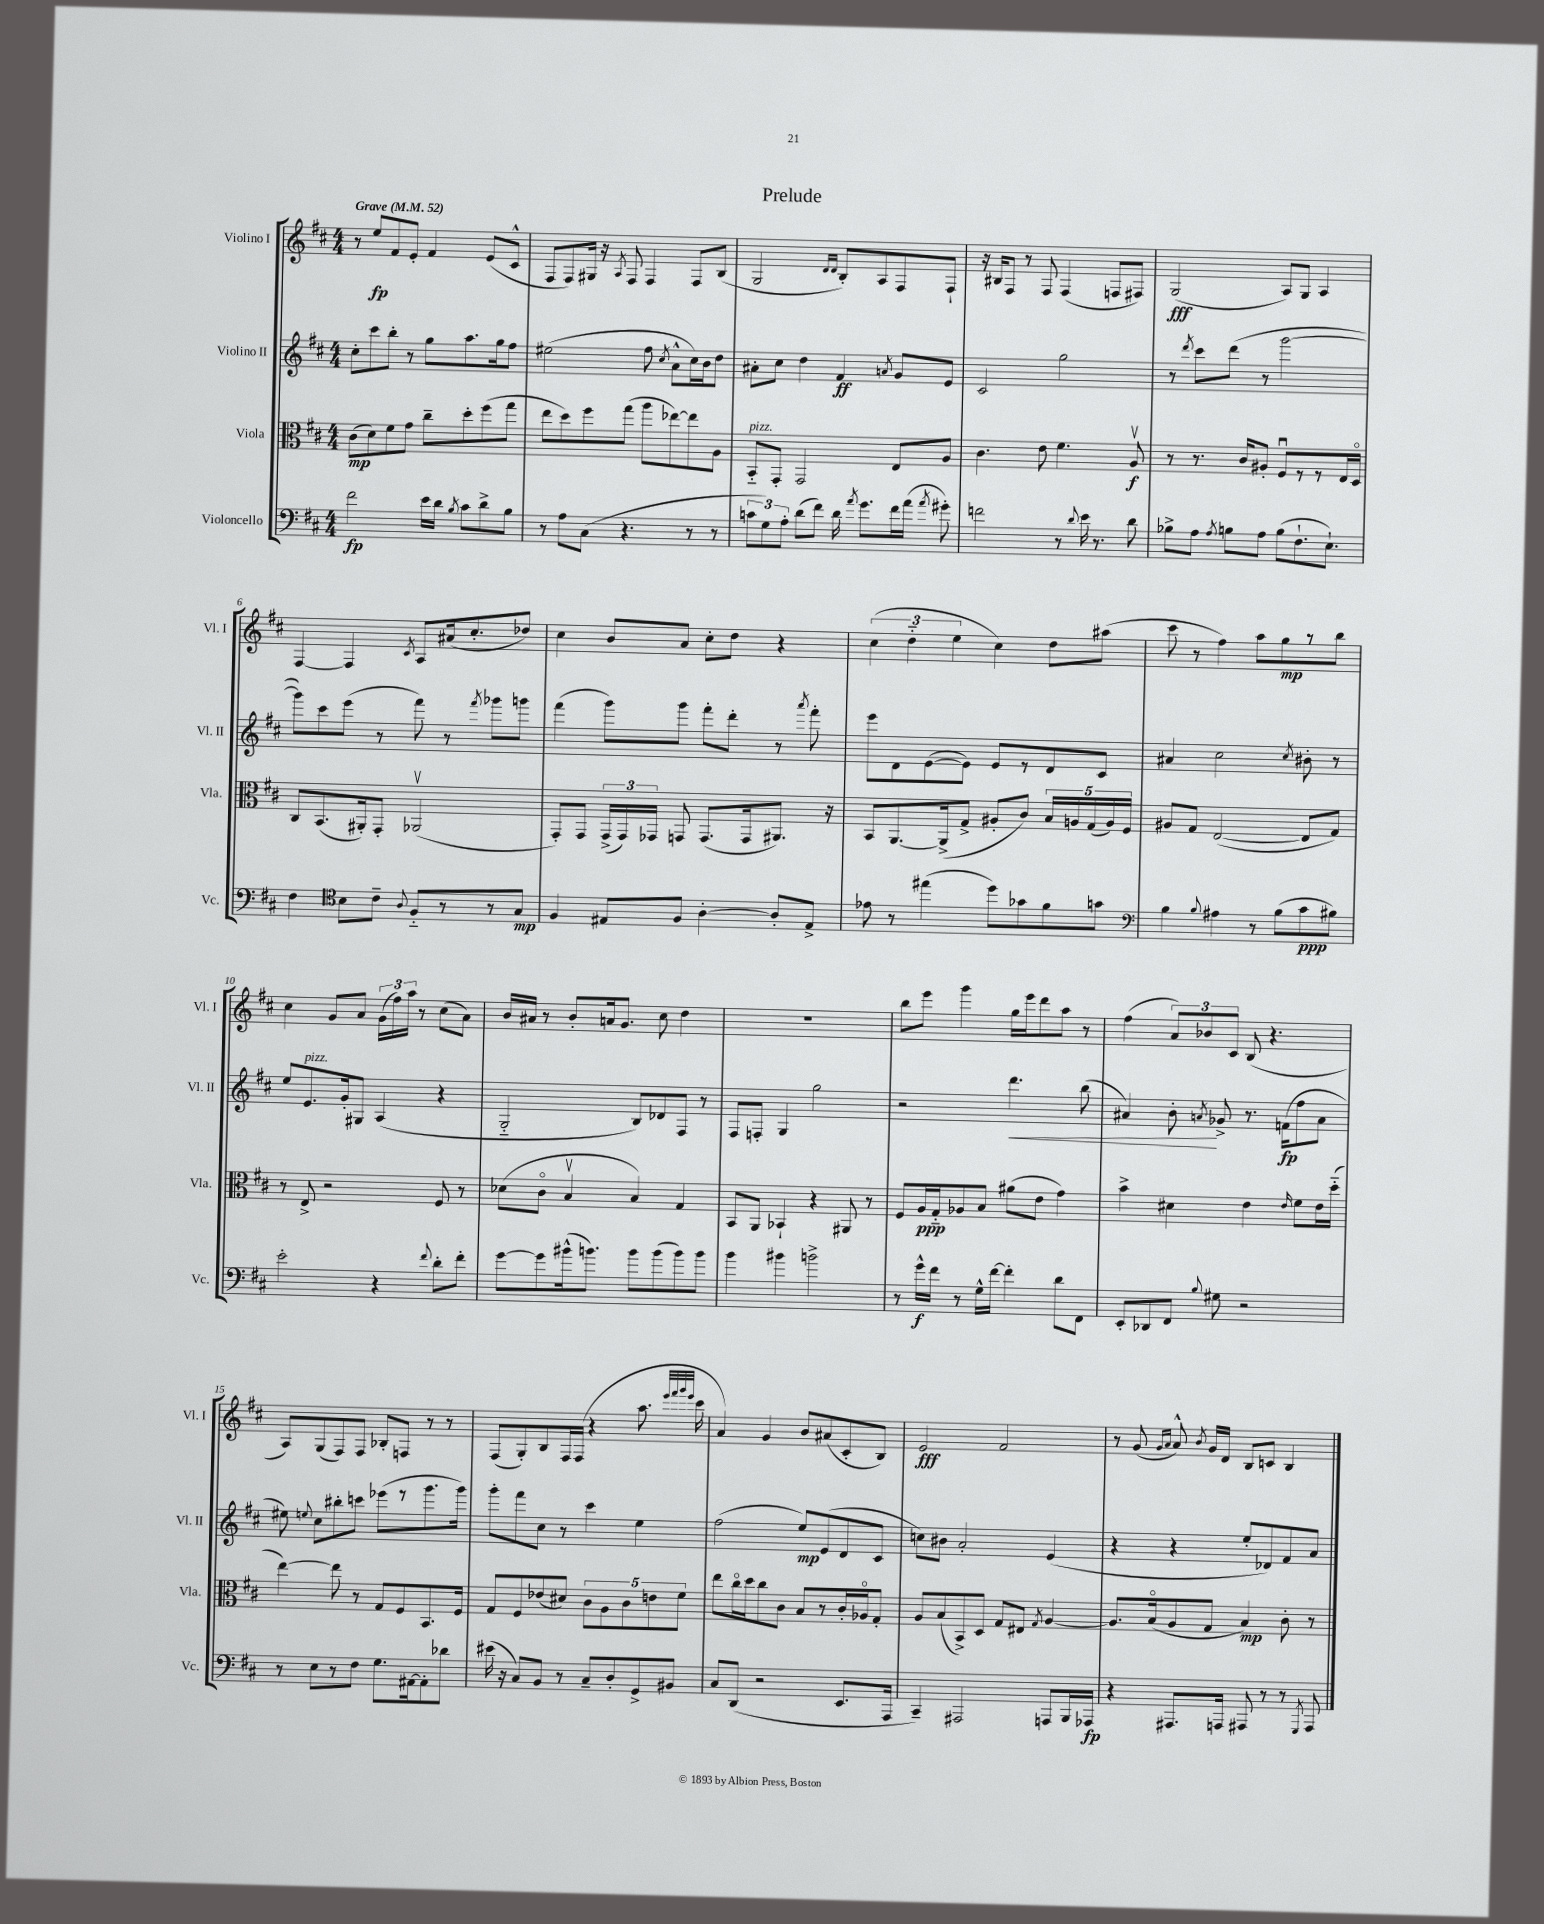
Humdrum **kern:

**kern	**kern	**kern	**kern
*staff4	*staff3	*staff2	*staff1
*clefF4	*clefC3	*clefG2	*clefG2
*k[f#c#]	*k[f#c#]	*k[f#c#]	*k[f#c#]
*M4/4	*M4/4	*M4/4	*M4/4
*MM52	*MM52	*MM52	*MM52
2f#\	(8c#\L	8cc#'\L	8r
.	8d\)	8ccc#\	8ee/L
.	8f#\	8bb'\J	8f#/
.	8g\J	8r	8e'/J
16e\LL	8cc#~\L	8gg\L	4f#/
16d\JJ	.	.	.
8qB/	.	.	.
8c#\L	8dd'\	8.aa\	.
8d^\	(8ff#\	.	(8e/L
.	.	16gg\k	.
8B\J	8gg\J	8ff#\J	8c#^^/J
=	=	=	=
8r	8ee\L	(2ee#\	8F#/L
8A\L	8dd\)	.	8F#/)
(8C#\J	8ff#\	.	16G#/Jk
.	.	.	16r
.	.	.	8qA/
4.r	(8gg\J	.	8F#/
.	8aa\L	8ff#\	4F#/
.	.	8qcc#/	.
.	[8ee-\)	8a^^\L	.
8r	8ee-\]	16cc#\L)	8F#/L
.	.	16b\J	.
8r	8A\J	8dd\J	(8B/J
=	=	=	=
12c\L	8BB'~/L	8a#'\L	2G/
12G\)	.	.	.
.	8GG'/J	8cc#\J	.
12A'\J	.	.	.
(8d\L	2GG/	4dd\	.
8f#\J)	.	.	.
.	.	.	16qqd/LL
.	.	.	16qqd/JJ
16d\	.	4f#/	8B'/L)
8qa/	.	.	.
8.g\L	.	.	.
.	.	.	8A/
.	.	8qa/	.
16f#\L	8E/L	8g/L	8F#/
(16a\JJ	.	.	.
8qa/	.	.	.
8g#'\)	8A/J	8e/J	8F#`/J
=	=	=	=
2f\	4.c#\	2c#/	16r
.	.	.	16B#/LK
.	.	.	8F#/J
.	.	.	8r
.	8e\	.	8F#/
8r	4.f#\	2gg\	(4F#/
8qqd/	.	.	.
16e\	.	.	.
8.r	.	.	.
.	.	.	8F/L
8d\	8Av/	.	8F#/J)
=	=	=	=
8B-^\L	8r	8r	(2G/
.	.	8qddd/	.
8A\J	8.r	8ccc#\L	.
8qA/	.	.	.
8B\L	.	(8ddd\J	.
.	16c#/LK	.	.
8A\J	8A#'/J	8r	.
(8B\L	8F#u/L	[2ggg\	8A/L)
8.F#`\	8r	.	8G/J
.	8r	.	4A/
8.E`\J)	.	.	.
.	16E/L	.	.
.	16Do/JJ	.	.
=	=	=	=
4F#\	8C#/L	8ggg\]L)	[4F#/
.	(8.BB/	8ccc#\	.
*clefC4	*	*	*
8B\L	.	(8eee\J	4F#/]
.	16AA#'/k)	.	.
8c#~\J	8GG'/J	8r	.
8qqA/	.	.	8qc#/
8F#'~/L	(2AA-v/	8fff#\)	8A/L
8r	.	8r	(16a#/k
.	.	.	8.cc#'/
.	.	8qfff#/	.
8r	.	8ggg-\L	.
8G/J	.	8ggg\J	8dd-/J)
=	=	=	=
4F#/	8GG'/L)	(4fff#\	4cc#\
.	8GG/J	.	.
8E#/L	(24GG^/LL	8ggg\L)	8b/L
.	24GG/)	.	.
.	24GG-/JJ	.	.
8F#/J	8GG/	8ggg\J	8a/J
[4A'\	(8.GG/L	8fff#'\L	8cc#'\L
.	.	8ddd'\J	8dd\J
.	16GG/k	.	.
8A'/]L	8.AA#/J)	8r	4r
.	.	8qaaa/	.
8E#^/J	.	8fff#'\	.
.	16r	.	.
=	=	=	=
8e-\	8BB/L	8eee\L	(6cc#\
8r	[8.AA/	8d\	.
.	.	.	6dd'~\
(4ee#\	.	([8e\	.
.	(16AA^/]k	.	.
.	.	.	6ee\
.	8G^/J	8e\]J)	.
8dd\L)	8A#'/L	8e/L	4cc#\)
8g-\	8c#/J)	8r	.
8f#\	20B/LL	8d/	8dd\L
.	20A/	.	.
.	(20G/	.	.
8g\J	.	8c#/J	(8aa#\J
.	20A/)	.	.
.	20F#/JJ	.	.
=	=	=	=
*clefF4	*	*	*
4B\	8A#/L	4a#/	8ccc#\
.	8G/J	.	8r
8qqB/	.	.	.
4A#\	([2E/	2cc#\	4ff#\)
8r	.	.	8aa\L
(8B\L	.	.	8gg\
.	.	8qcc#/	.
8c#\	8E/]L	8b#'\	8r
8B#\J)	8G/J)	8r	8bb\J
=	=	=	=
2e'\	8r	8ee/L	4cc#\
.	8E^/	8.e/	.
.	2r	.	8g/L
.	.	16g'/k	.
.	.	8G#/J	8a/J
4r	.	(4A/	(24g\LL
.	.	.	24ff#\)
.	.	.	24aa\JJ
.	.	.	8r
8qqf#/	.	.	.
8d'\L	8F#/	4r	(8cc#\L
8f#'\J	8r	.	8a\J)
=	=	=	=
[8g\L	(8d-\L	2G'~/	16b/LL
.	.	.	16a#/JJ
8g\]	8c#o\J	.	8r
(16b#^^\k	4Bv/	.	8b'/L
8.b\J)	.	.	.
.	.	.	16a/k
.	.	.	8.g/J
8b\L	4B/)	8B/L)	.
(8b\	.	8d-/	8cc#\
8b\)	4G/	8F#/J	4dd\
8b\J	.	8r	.
=	=	=	=
4b\	8BB/L	8F#/L	1r
.	8AA/J	8F'/J	.
4b#\	4BB-`/	4G/	.
2b^\	4r	2gg\	.
.	8AA#/	.	.
.	8r	.	.
=	=	=	=
8r	8F#/L	2r	8bb\L
16g^^\LL	16A/L	.	8eee\J
16f#\JJ	16G'~/J	.	.
8r	8A-/	.	4ggg\
16G^^\LL	8B/J	.	.
[16f#\JJ	.	.	.
4f#'\]	(8a#\L	4.ddd\	16gg\LL
.	.	.	16eee\J
.	8e\J	.	8ddd\
8d\L	4g\)	.	8aa\J
8FF#\J	.	(8bb\	8r
=	=	=	=
8EE'/L	4b^\	4a#/)	(4ff#\
8DD-/	.	.	.
8FF#/J	4d#\	8b'\	12a/L)
.	.	.	12b-/
8qqB/	.	8qa/	.
8G#\	.	8g-^/	.
.	.	.	12c#/J
2r	4e\	8.r	(8B/
.	.	.	4.r
.	.	(16f\LK	.
.	16qqe/	.	.
.	8f#\L	8ff#\	.
.	16e\L	8a\J	.
.	(16dd'~\JJ	.	.
=	=	=	=
8r	[4ee\)	8ee#\)	8A/L)
.	.	8qqee/	.
8E\L	.	8cc#\L	(8G/
8r	8ee\]	8bb#'\	8F#/)
8F#\J	8r	8ccc\J	8F#/J
8.G\L	8G/L	(8eee-\L	8B-'/L
.	8F#/	8r	8F/J
[16AA#\k	.	.	.
8AA#'\]	8.BB/	8.ggg\	8r
8d-\J	.	.	8r
.	16F#/Jk	16ggg\Jk)	.
=	=	=	=
(16e#\	8G/L	8ggg'\L	(8F#/L
16r	.	.	.
8C#/L)	8F#/	8fff#\	8G'/)
8BB/J	(8e-/	8cc#\J	8B/
8r	8d#/J)	8r	16F#/L
.	.	.	(16F#/JJ
8C#~/L	10c#\L	4ccc#\	4r
.	10A\	.	.
8D'/	.	.	.
.	10c#\	.	.
8GG^/	.	4ee\	8.aa\
.	10e\	.	.
8BB#/J	.	.	.
.	10f#\J	.	.
.	.	.	32qqeee/LLL
.	.	.	32qqfff#/
.	.	.	32qqggg/
.	.	.	32qqeee/JJJ
.	.	.	16ccc#\
=	=	=	=
8C#/L	8ee\L	(2ff#\	4a/)
(8DD/J	16cc#o\L	.	.
.	16dd\J	.	.
2r	8cc#\	.	4g/
.	8c#\J	.	.
.	8B/L	8ee/L)	8b/L
.	8r	(8e/	(8a#/
8.EE/L	16c#'/L	8d/	8c#'/
.	16A-o/J	.	.
.	8G'/J	8c#/J	8B/J)
16AAA/Jk	.	.	.
=	=	=	=
4CC#~/)	8A/L	8cc\L)	2e/
.	(8B/	8b#\J	.
2AAA#/	8BB^/)	2a'/	.
.	8D/J	.	.
.	8G/L	.	2f#/
.	8E#/J	.	.
.	8qG/	.	.
8AAA/L	[4A/	(4e/	.
16BBB/L	.	.	.
16AAA-/JJ	.	.	.
=	=	=	=
4r	8.A/]L	4r	8r
.	.	.	(8g/
.	(16Bo/k	.	.
.	.	.	16qqg/LL
.	.	.	16qqa/JJ
8.AAA#/L	8A/	4r	8a^^/)
.	.	.	8qb/
.	8G/J	.	16g/LL
16AAA/Jk	.	.	16d/JJ
8AAA#/	4B/)	8ee'/L	8B/L
8r	.	8d-/)	8c/J
8r	8c#'\	8f#/	4B/
8qGGG/	.	.	.
8AAA#/	8r	8a/J	.
==	==	==	==
*-	*-	*-	*-
